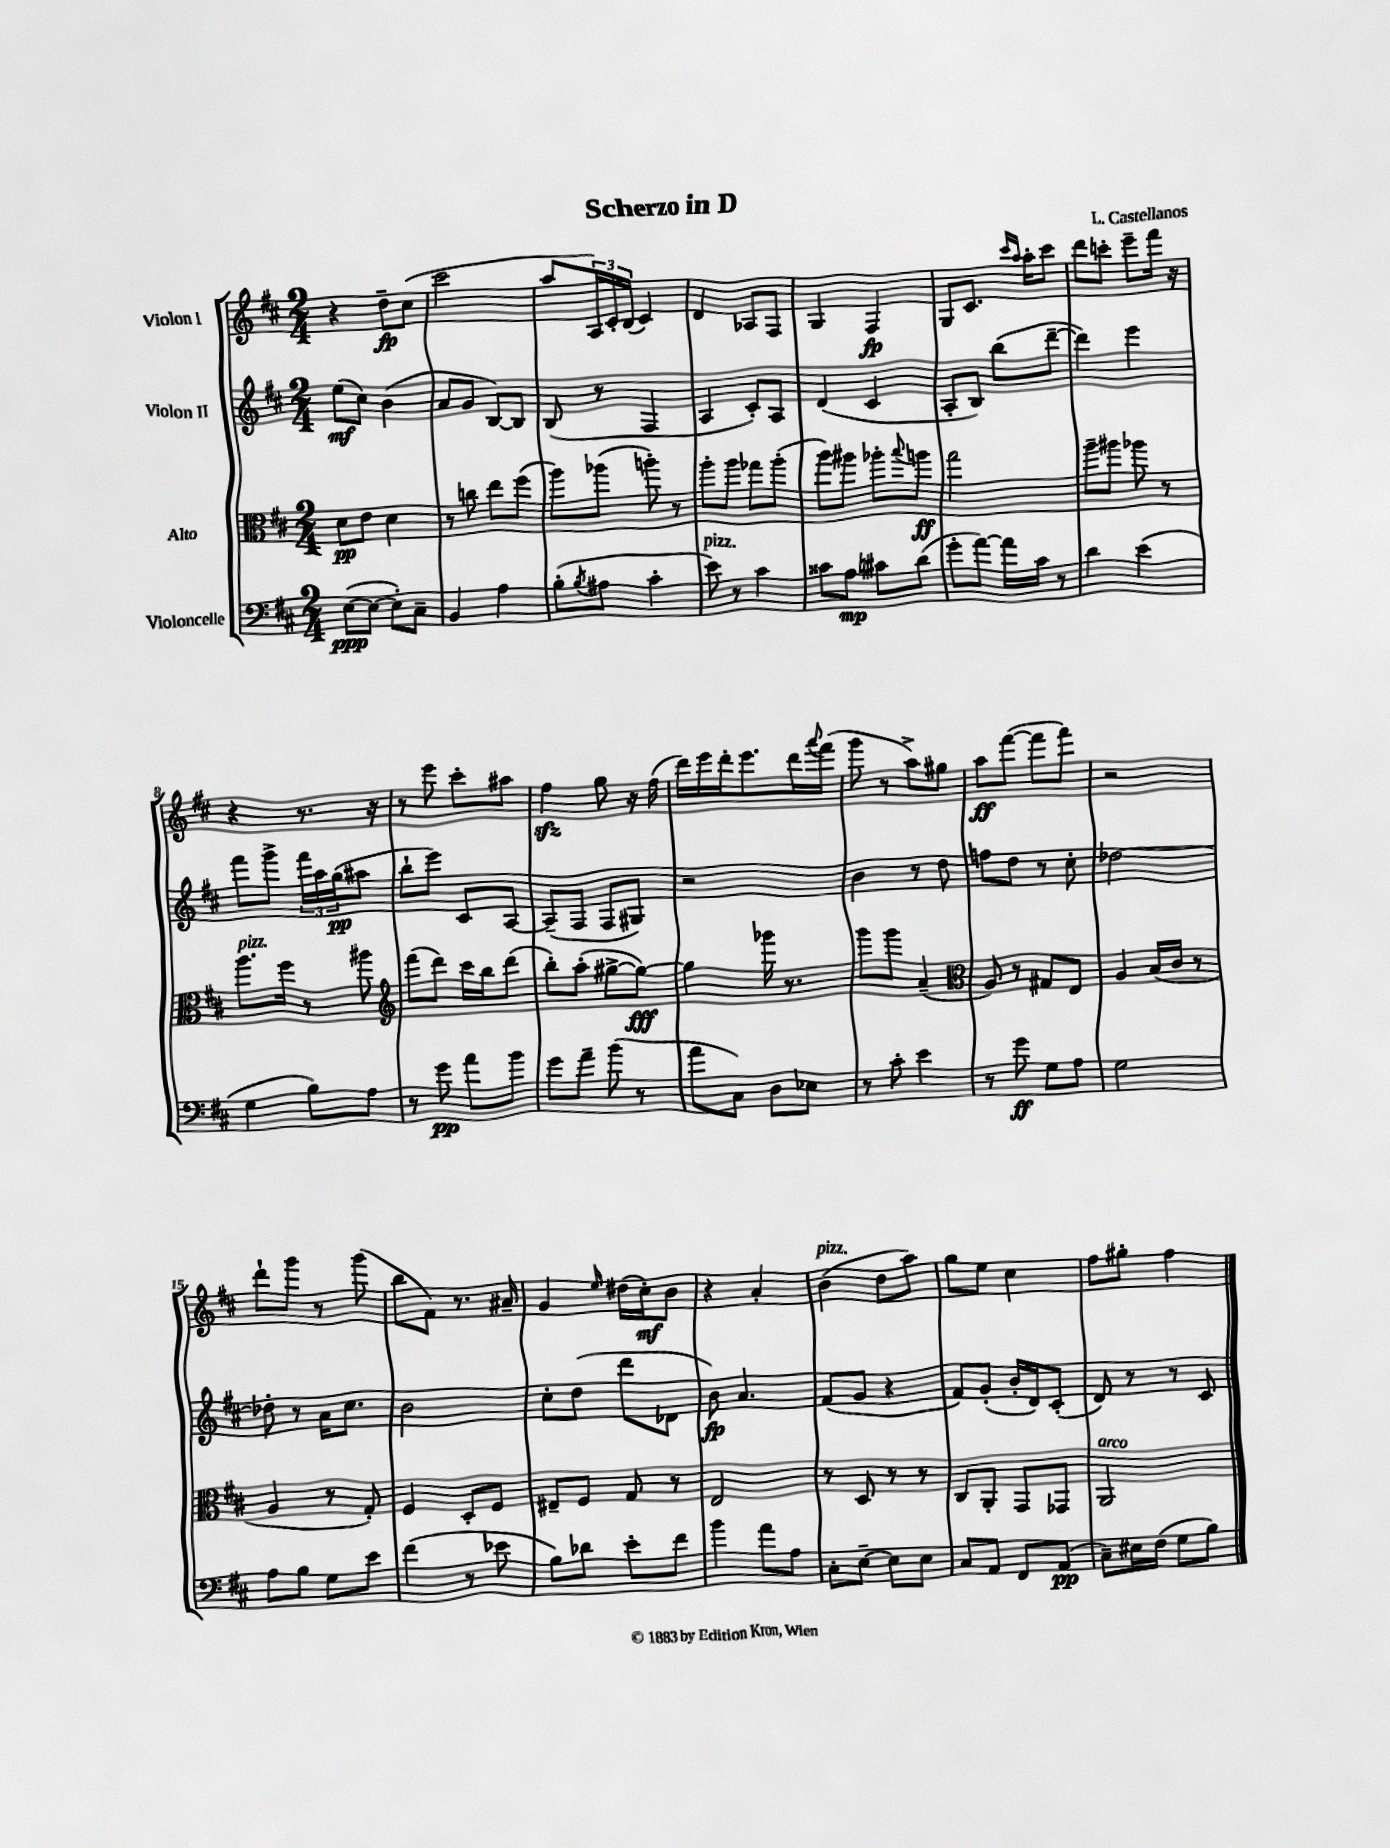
\header { title = "Scherzo in D" composer = "L. Castellanos" }
<<
\new StaffGroup <<
\new Staff = "s0" \with { instrumentName = "Violon I" } {
    \clef treble \key d \major \numericTimeSignature \time 2/4
    r4 d''8--\fp cis''8( |
    cis'''2 |
    a''8 \tuplet 3/2 { a16) cis'16-. b16( } cis'4) |
    d'4 aes8 fis8 |
    g4 fis4\fp |
    g8 cis'8. \grace { cis'''16 a''16 } a''16-. cis'''8 |
    d'''8 c'''8-. e'''8-- fis'''16 r16 |
    r4 r8. r16 |
    r8 e'''8 cis'''8-. ais''8 |
    fis''4\sfz g''8 r16 fis''16( |
    d'''16) e'''16 d'''16-. e'''8. d'''16 \appoggiatura { a'''8 } fis'''16( |
    g'''8 r8 a''8->) gis''8 |
    a''8\ff fis'''8~( fis'''8 fis'''8) |
    r2 |
    d'''8-! g'''8 r8 g'''8( |
    b''8 fis'8) r8. ais'16-- |
    g'4 \grace { e''16 } dis''16( cis''16-.\mf) b'8 |
    r4 a'4-. |
    b'4^\markup { \italic "pizz." }( d''8 a''8) |
    g''8 e''8 cis''4 |
    fis''8 gis''8-. fis''4 \bar "|." |
}
\new Staff = "s1" \with { instrumentName = "Violon II" } {
    \clef treble \key d \major \numericTimeSignature \time 2/4
    e''8\mf( cis''8) b'4( |
    a'8 g'8 b8~) b8 |
    b8( r8 fis4 |
    a4 cis'8-.) a8 |
    d'4( cis'4 |
    a8-. b8) b''8( d'''8~-- |
    d'''4) e'''4 |
    fis'''8 g'''8-> \tuplet 3/2 { fis'''16 a''16 g''16\pp( } ais''8 |
    b''8-! e'''8) cis'8 a8~ |
    a8--( fis8 fis8 gis8) |
    r2 |
    b'4 r8 d''8 |
    f''8 d''8 r8 cis''8-. |
    des''2~ |
    des''8-. r8 a'16 cis''8. |
    b'2 |
    cis''8-. d''8( d'''8 des'8 |
    b'8\fp) a'4. |
    fis'8( g'8 r4 |
    fis'8) g'8-.( b'16-. d'16) cis'8-.( |
    d'8) r8 r8 cis'8 \bar "|." |
}
\new Staff = "s2" \with { instrumentName = "Alto" } {
    \clef alto \key d \major \numericTimeSignature \time 2/4
    d'8\pp e'8 d'4 |
    r8 c''8 e''8 fis''8( |
    a''8) aes''8( a''8-.) r8 |
    a''8-. a''8 ges''8 a''8-.( |
    a''8) ais''8 aes''8-. \appoggiatura { b''8 } a''8\ff |
    g''2 |
    a''8-- ais''8 aes''8 r8 |
    a''8.^\markup { \italic "pizz." } fis''16 r8 ais''8 |
    \clef treble fis'''8( d'''8) cis'''16 b''16 d'''8( |
    b''8-.) a''8-.( gis''8~-> gis''8~\fff) |
    gis''4 ges'''16 r8. |
    g'''8 g'''8 a'4--( |
    \clef alto a8) r8 gis8 e8 |
    a4 b16( cis'16 r8 |
    a4 r8 g8-.) |
    fis4 d8-. fis8 |
    eis8-- fis8 g8 r8 |
    e2 |
    r8 d8 r8 r8 |
    cis8 a,8-. g,8 ges,8 |
    a,2^\markup { \italic "arco" } \bar "|." |
}
\new Staff = "s3" \with { instrumentName = "Violoncelle" } {
    \clef bass \key d \major \numericTimeSignature \time 2/4
    e8~\ppp( e8~ e8-.) cis8-- |
    b,4 a4 |
    b8-.( \acciaccatura { b8 } ais8 cis'4-. |
    e'8^\markup { \italic "pizz." }) r8 cis'4 |
    cisis'8 a8\mp cis'8 d'8( |
    g'8-. a'8~) a'16 cis'16 r8 |
    d'4 e'4( |
    g4 b8) a8 |
    r8 g'8\pp a'8 b'8 |
    g'8 a'8-- b'8( r8 |
    a'8 cis8) d8 ees8 |
    r8 cis'8-. e'4 |
    r8 g'8\ff g8 a8 |
    g2 |
    a8 b8 g8 e'8 |
    fis'4( r8 ees'8 |
    b8) des'8 e'8-. fis'8 |
    b'4 a'8 a8 |
    cis8-. e8~-- e8 e8 |
    cis8 a,8 fis,8 a,8\pp( |
    cis8--) eis16 fis16( g8 b8) \bar "|." |
}
>>
>>
